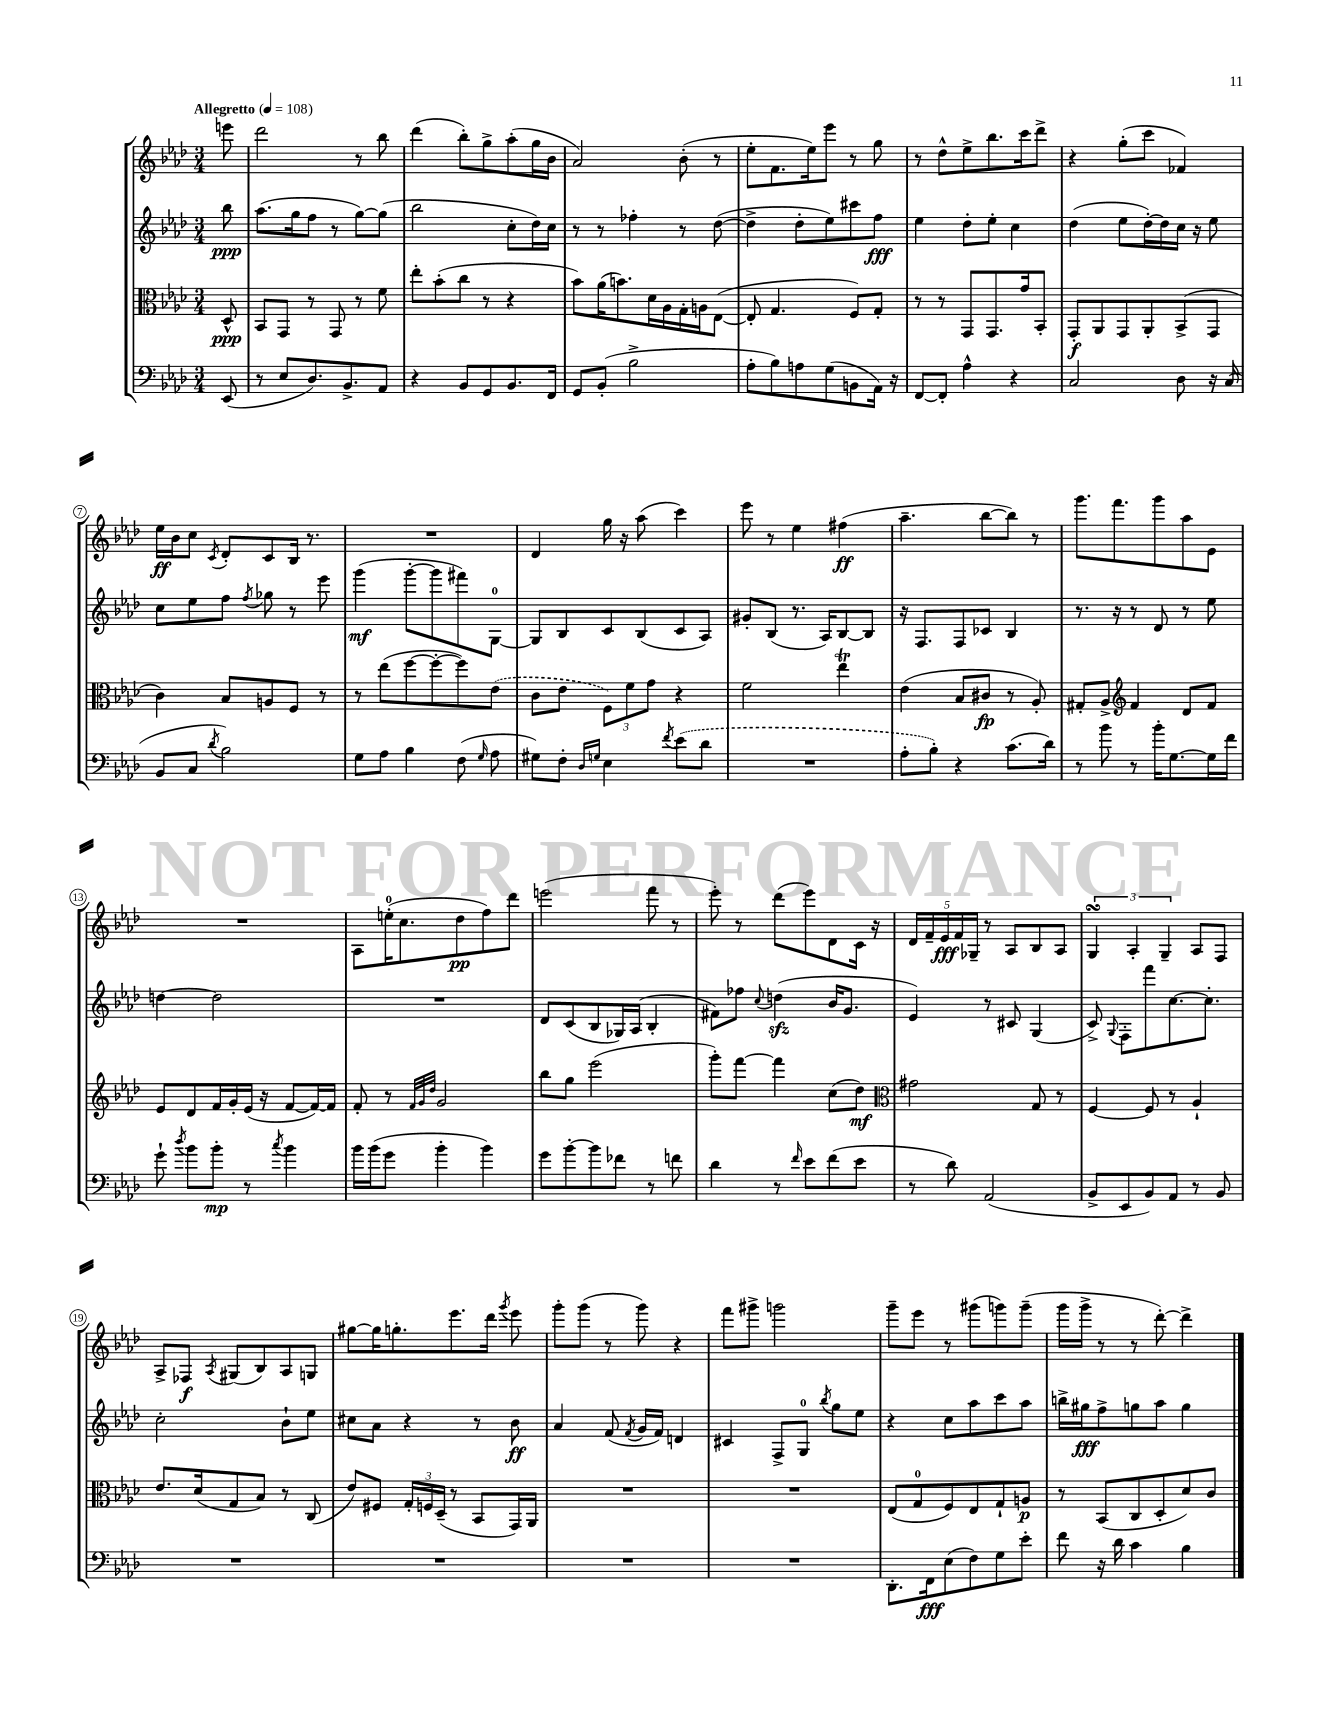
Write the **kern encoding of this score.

**kern	**kern	**kern	**kern
*staff4	*staff3	*staff2	*staff1
*clefF4	*clefC3	*clefG2	*clefG2
*k[b-e-a-d-]	*k[b-e-a-d-]	*k[b-e-a-d-]	*k[b-e-a-d-]
*M3/4	*M3/4	*M3/4	*M3/4
*MM108	*MM108	*MM108	*MM108
(8EE-	8D-^^	8bb-	8eee
=	=	=	=
8r	8BB-	(8.aa-	2ddd-
8E-	8GG	.	.
.	.	16gg	.
8.D-)	8r	8ff	.
.	8GG	8r	.
8.BB-^	.	.	.
.	8r	[8gg)	8r
8AA-	8f	(8gg]	8bb-
=	=	=	=
4r	8ee-'	2bb-	(4ddd-
.	(8b-'	.	.
8BB-	8cc	.	8bb-')
8GG	8r	.	8gg^
8.BB-	4r	8cc'	(8aa-'
.	.	16dd-)	16gg
16FF	.	16cc	16b-
=	=	=	=
8GG	8b-)	8r	2a-)
(8BB-'	(16a-	8r	.
.	8.b)	.	.
2B-^	.	4ff-'	.
.	16d-	.	.
.	16A-	.	.
.	16G'	8r	(8b-'
.	16A	.	.
.	([8E-	([8dd-	8r
=	=	=	=
8A-'	8E-']	4dd-^]	8ee-'
8B-)	4.G	.	8.f
8A	.	8dd-'	.
.	.	.	16ee-)
(8G	.	8ee-)	8eee-
8BB	8F)	8ccc#	8r
16AA-)	8G'	8ff	8gg
16r	.	.	.
=	=	=	=
[8FF	8r	4ee-	8r
8FF']	8r	.	8dd-^^
4A-^^	8GG	8dd-'	8ee-^
.	8.GG	8ee-'	8.bb-
4r	.	4cc	.
.	16g	.	16ccc
.	8BB-'	.	8ddd-^
=	=	=	=
2C	8GG'	(4dd-	4r
.	8AA-	.	.
.	8GG	8ee-	(8gg'
.	8AA-'	[16dd-')	8ccc
.	.	16dd-]	.
8D-	(8BB-^	16cc	4f-)
.	.	16r	.
16r	8GG	8ee-	.
(16C	.	.	.
=	=	=	=
8BB-	4c)	8cc	16ee-
.	.	.	16b-
8C	.	8ee-	8cc
8qd-	.	.	8qc
2B-)	8B-	8ff	8d-'
.	.	8qff	.
.	8A	8gg-	8c
.	8F	8r	16B-
.	.	.	8.r
.	8r	8eee-	.
=	=	=	=
8G	8r	(4ggg	2.r
8A-	(8ee-	.	.
4B-	[8ff	[8ggg'	.
.	8ff'_	8ggg]	.
(8F	8ff])	8fff#)	.
16qqG	.	.	.
8A-	(8e-	[8G	.
=	=	=	=
8G#)	8c	8G]	4d-
8F'	8e-	8B-	.
16qqD-	.	.	.
16qqG	.	.	.
4E-	12F)	8c	16gg
.	.	.	16r
.	12f	.	.
.	.	(8B-	(8aa-
.	12g	.	.
8qf	.	.	.
(8e-	4r	8c	4ccc)
8d-	.	8A-)	.
=	=	=	=
2.r	2f	8g#'	8eee-
.	.	(8B-	8r
.	.	8.r	4ee-
.	.	16A-)	.
.	4ee-	[8B-	(4ff#
.	.	8B-]	.
=	=	=	=
8A-'	(4e-	16r	4.aa-~
.	.	8.F	.
8B-')	.	.	.
4r	8B-	8F	.
.	8c#	8c-	[8bb-
(8.c	8r	4B-	8bb-])
.	8A-')	.	8r
16d-)	.	.	.
=	=	=	=
8r	8G#'	8.r	8.ggg
8b-	8A-^	.	.
.	.	16r	8.fff
*	*clefG2	*	*
8r	4f	8r	.
16b-'	.	8d-	8ggg
[8.G	.	.	.
.	8d-	8r	8aa-
16G]	8f	8ee-	8e-
16f	.	.	.
=	=	=	=
8g`	8e-	[4dd	2.r
8qdd-	.	.	.
8b-	8d-	.	.
8b-'	16f	2dd]	.
.	16g'	.	.
8r	(16e-	.	.
.	16r	.	.
8qcc	.	.	.
4b-	[8f	.	.
.	16f_)	.	.
.	16f]	.	.
=	=	=	=
16b-	8f'	2.r	8A-
(16b-	.	.	.
8g	8r	.	(16ee'
.	.	.	8.cc
.	32qqf	.	.
.	32qqg	.	.
.	32qqdd-	.	.
4b-'	2g	.	.
.	.	.	8dd-
4b-)	.	.	8ff)
.	.	.	8ddd-
=	=	=	=
8g	8bb-	8d-	(2eee
[8b-'	8gg	(8c	.
8b-]	(2eee-	8B-	.
8f-	.	16G-)	.
.	.	(16A-	.
8r	.	4B-'	8fff
8f	.	.	8r
=	=	=	=
4d-	8ggg')	8f#)	8eee-')
.	[8fff	8ff-	8r
.	.	8qqcc	.
8r	4fff]	(4dd	(8ddd-
16qqf	.	.	.
8e-	.	.	8eee-)
(8f	(8cc	16b-	8d-
.	.	8.g	.
8e-	8dd-)	.	16c
.	.	.	16r
=	=	=	=
*	*clefC3	*	*
8r	2g#	4e-)	20d-
.	.	.	20f~
.	.	.	20e-
8d-)	.	.	.
.	.	.	20f
.	.	.	20G-~
(2AA-	.	8r	8r
.	.	8c#	8A-
.	8G	(4G	8B-
.	8r	.	8A-
=	=	=	=
8BB-^	[4F	8c^)	6G
.	.	8qqG	.
8EE-	.	8F'	.
.	.	.	6A-'
8BB-)	8F]	8fff	.
.	.	.	6G~
8AA-	8r	[8.cc	.
8r	4A-`	.	8A-
.	.	8.cc']	.
8BB-	.	.	8F
=	=	=	=
2.r	8.e-	2cc'	8A-^
.	.	.	8F-
.	(16d-	.	.
.	.	.	8qA-
.	8G	.	(8G#
.	8B-)	.	8B-)
.	8r	8b-`	8A-
.	(8C	8ee-	8G
=	=	=	=
2.r	8e-)	8cc#	[8gg#
.	8F#	8a-	16gg#]
.	.	.	8.gg'
.	24G'	4r	.
.	24F	.	.
.	(24D-~	.	.
.	8r	.	8.eee-
.	8BB-	8r	.
.	.	.	16ddd-
.	.	.	8qggg
.	16GG)	8b-	8eee-
.	16AA-	.	.
=	=	=	=
2.r	2.r	4a-	8ggg'
.	.	.	(8ggg
.	.	(8f	8r
.	.	8qf	.
.	.	16g	8ggg)
.	.	16f)	.
.	.	4d	4r
=	=	=	=
2.r	2.r	4c#	8fff
.	.	.	8ggg#^
.	.	8F^	2ggg
.	.	8G	.
.	.	8qbb-	.
.	.	8gg	.
.	.	8ee-	.
=	=	=	=
8.DD-'	(8E-	4r	8ggg~
.	8G	.	8eee-
16FF	.	.	.
(8E-	8F)	8cc	8r
8F)	8E-	8aa-	(8ggg#
8G	8G`	8ccc	8ggg)
8e-'	8A	8aa-	(8ggg~
=	=	=	=
8f	8r	16bb^	16ggg
.	.	16gg#	16ggg^
16r	(8BB-	8ff^	8r
16d-	.	.	.
4c	8C	8gg	8r
.	8D-'	8aa-	[8ddd-')
4B-	8d-)	4gg	4ddd-^]
.	8c	.	.
==	==	==	==
*-	*-	*-	*-
